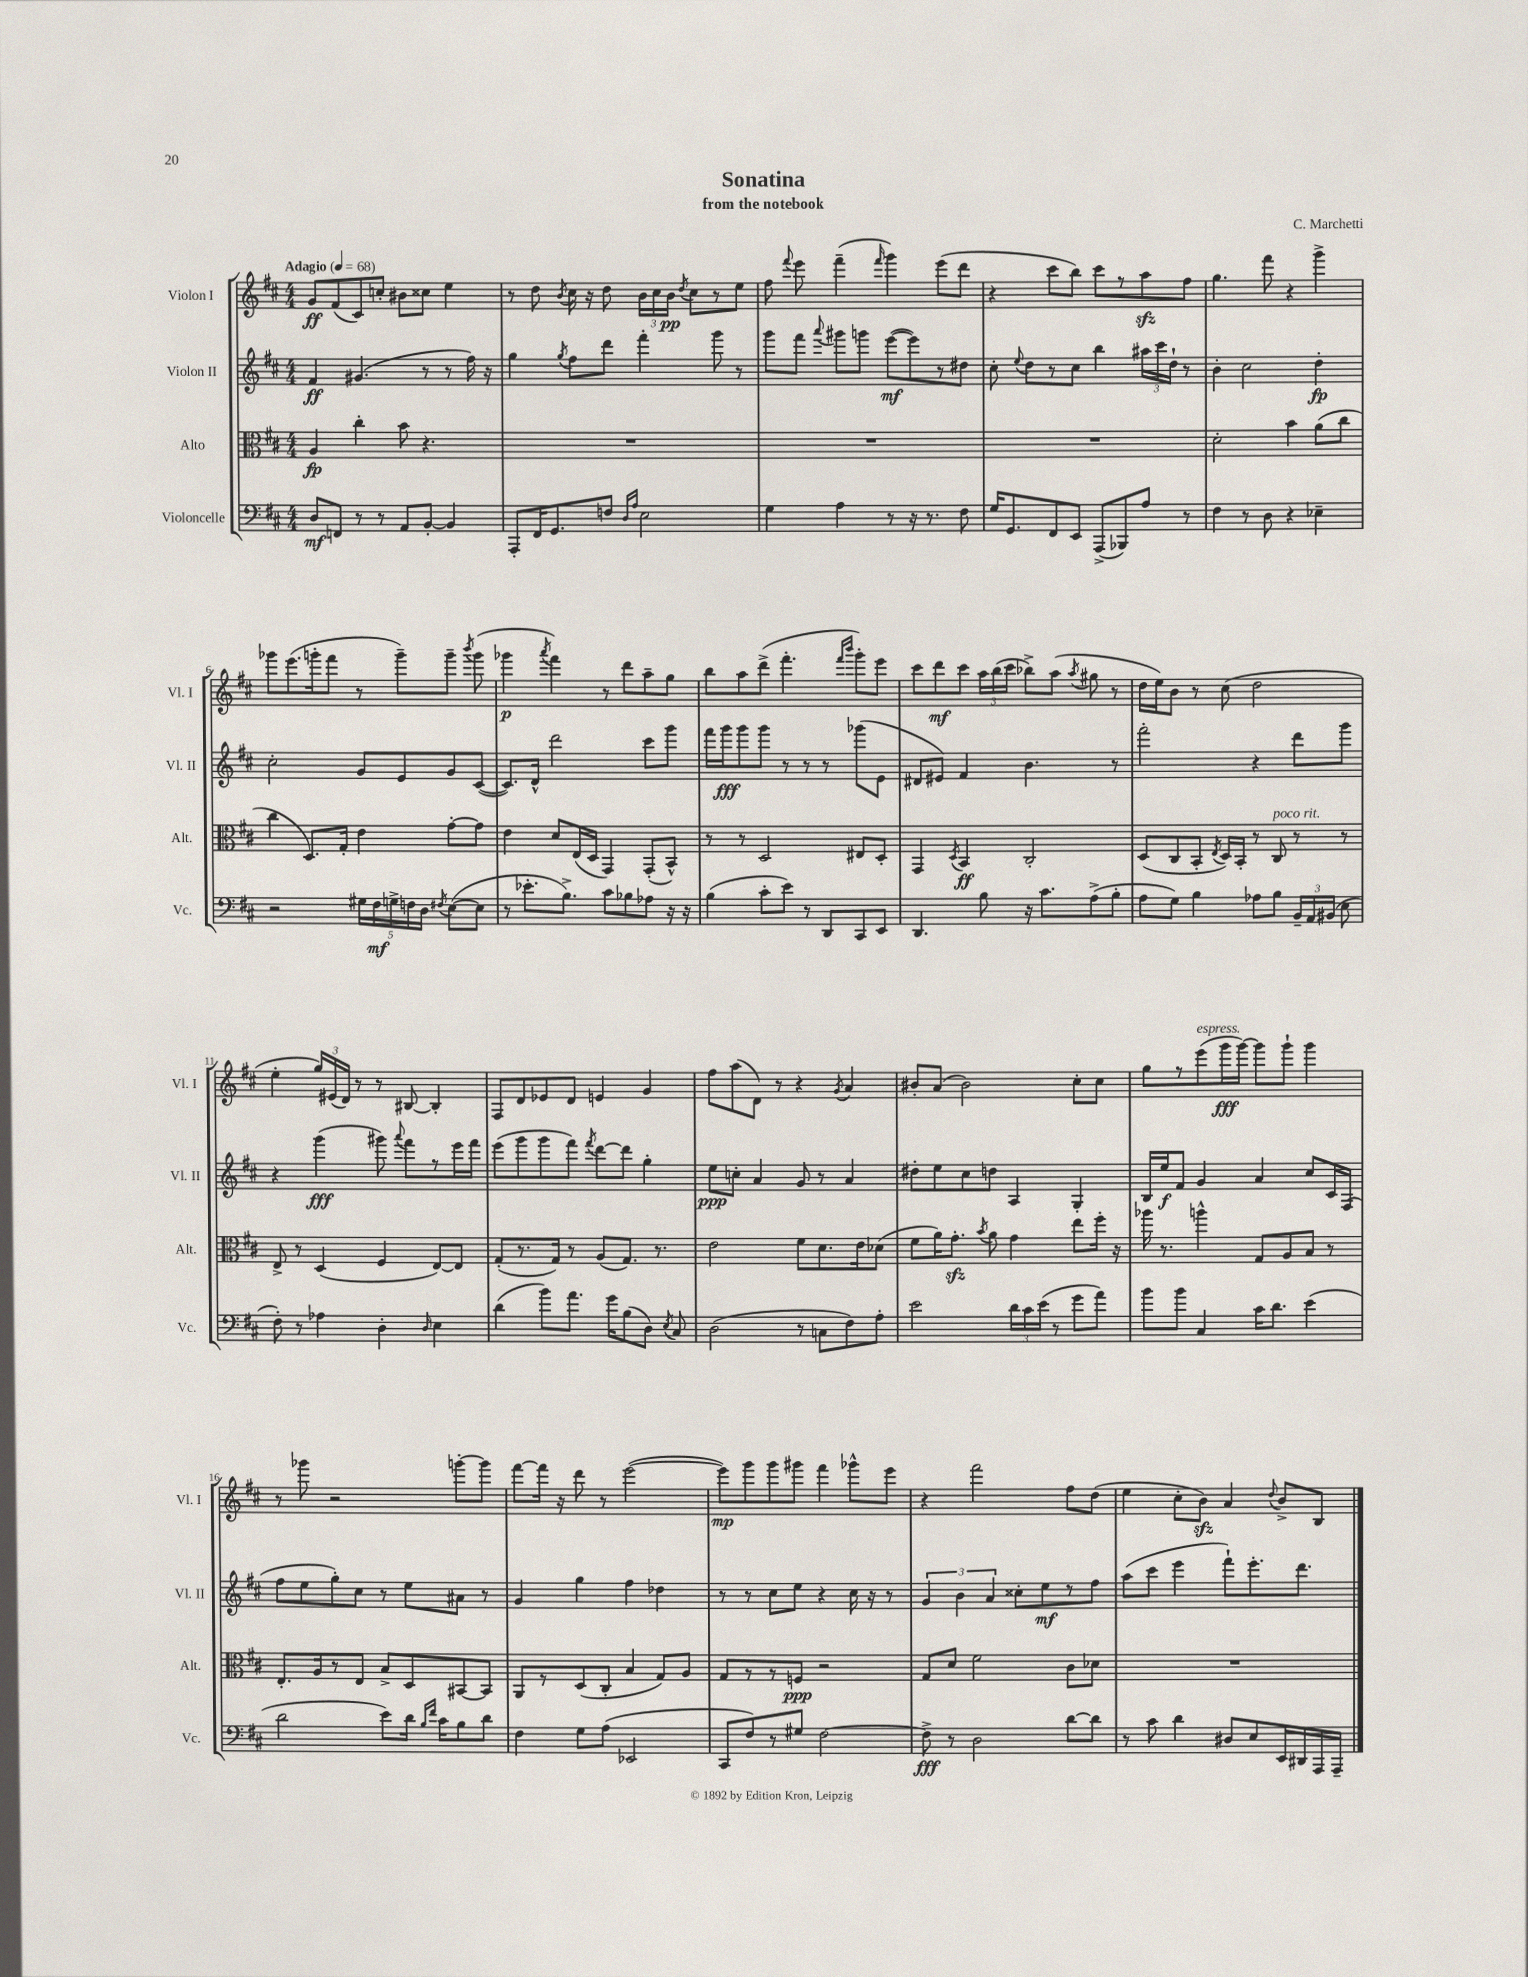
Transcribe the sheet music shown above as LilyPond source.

\header { title = "Sonatina" composer = "C. Marchetti" subtitle = "from the notebook" }
<<
\new StaffGroup <<
\new Staff = "s0" \with { instrumentName = "Violon I" shortInstrumentName = "Vl. I" } {
    \clef treble \key d \major \numericTimeSignature \time 4/4 \tempo "Adagio" 4 = 68
    \autoBeamOff g'8[\ff fis'8( cis'8) c''8]-. bis'8[ cisis''8] e''4 |
    r8 d''8 \acciaccatura { b'8 } cis''16 r16 d''8 \tuplet 3/2 { b'16[ cis''16 b'16]\pp } \acciaccatura { d''8 } cis''8[ r8 e''8] |
    fis''8 \appoggiatura { fis'''8 } e'''8 fis'''4--( \grace { fis'''16 } g'''4) e'''8[( d'''8] |
    r4 cis'''8[ b''8]) cis'''8[ r8 a''8\sfz fis''8] |
    g''4. fis'''8 r4 g'''4-> |
    ges'''8[ e'''8.( g'''16-. fis'''8] r8 g'''8[--) g'''8]-- \acciaccatura { b'''8 } g'''8( |
    ges'''4\p \acciaccatura { a'''8 } fis'''4) r8 d'''8[ a''8-- g''8] |
    b''8[ a''8 d'''8]->( fis'''4.-. \grace { fis'''16[ b'''16] } g'''8[-.) e'''8] |
    cis'''8[ d'''8\mf cis'''8] \tuplet 3/2 { a''16[ b''16( cis'''16] } bes''8[->) a''8]( \acciaccatura { a''8 } gis''8 r8 |
    d''16[ e''16) b'8] r8 cis''8( d''2 |
    e''4-. \tuplet 3/2 { g''16[) eis'16( d'16]) } r8 r8 bis8~ bis4-. |
    fis8[ d'8 ees'8 d'8] e'4 g'4 |
    fis''8[ a''8( d'8]) r8 r4 \acciaccatura { g'8 } a'4 |
    bis'8[-. a'8]( bis'2) cis''8[-. cis''8] |
    g''8[ r8 e'''8^\markup { \italic "espress." }( g'''16\fff g'''16]~) g'''8[ g'''8]-! g'''4 |
    r8 ges'''8 r2 g'''8[~-. g'''8] |
    fis'''8[~ fis'''16] r16 d'''8 r8 e'''2~( |
    e'''8[\mp) g'''8 g'''8 gis'''8] fis'''4 ges'''8[-^ e'''8] |
    r4 fis'''2 fis''8[ d''8]( |
    e''4 cis''8[-. b'8]\sfz) a'4 \appoggiatura { d''8 } b'8[-> b8] \bar "|." |
}
\new Staff = "s1" \with { instrumentName = "Violon II" shortInstrumentName = "Vl. II" } {
    \clef treble \key d \major \numericTimeSignature \time 4/4
    \autoBeamOff fis'4\ff gis'4.( r8 r8 fis''16) r16 |
    g''4 \acciaccatura { g''8 } fis''8[ d'''8] fis'''4-. g'''8 r8 |
    g'''8[ fis'''8] \appoggiatura { a'''8 } gis'''8[ g'''8] e'''8[~\mf( e'''8) r8 dis''8] |
    cis''8-. \appoggiatura { e''8 } d''8[ r8 cis''8] b''4 \tuplet 3/2 { ais''16[ cis'''16 d''16]-! } r8 |
    b'4-. cis''2 d''4-.\fp |
    cis''2-. g'8[ e'8 g'8 cis'8]~( |
    cis'8.[) d'16]-^ d'''2 cis'''8[ g'''8] |
    fis'''16[ g'''16\fff g'''8 g'''8] r8 r8 r8 ges'''8[( e'8] |
    dis'8[ eis'8]) fis'4 b'4. r8 |
    fis'''2-. r4 d'''8[ g'''8] |
    r4 g'''4\fff( gis'''8) \appoggiatura { a'''8 } fis'''8[ r8 e'''16 fis'''16] |
    e'''8[( g'''8 g'''8 fis'''8]) \acciaccatura { fis'''8 } d'''8[~ d'''8] g''4-. |
    e''8[\ppp c''8]-. a'4 g'8 r8 a'4 |
    dis''8[-. e''8 cis''8 d''8] a4 g4-. |
    b16[ e''16\f fis'8] g'4 a'4 cis''8[ cis'16 fis16]( |
    fis''8[ e''8 g''8-.) cis''8] r8 e''8[ ais'8] r8 |
    g'4 g''4 fis''4 des''4 |
    r8 r8 cis''8[ e''8] r4 cis''16 r16 r8 |
    \tuplet 3/2 { g'4 b'4 a'4 } cisis''8[-. e''8\mf r8 fis''8] |
    a''8[( cis'''8] e'''4 fis'''8[-!) e'''8.-. d'''8.] \bar "|." |
}
\new Staff = "s2" \with { instrumentName = "Alto" shortInstrumentName = "Alt." } {
    \clef alto \key d \major \numericTimeSignature \time 4/4
    \autoBeamOff a4\fp cis''4-. b'8 r4. |
    R1 |
    R1 |
    R1 |
    d'2-. b'4 a'8[( cis''8] |
    cis''4 d8.[) g16]-. e'4 g'8[~-. g'8] |
    e'4 d'8[ e16( d16] g,4) g,8[-.( b,8]-^) |
    r8 r8 d2 eis8[ d8]-. |
    g,4 \acciaccatura { d8 } b,4\ff cis2-. |
    d8[( cis8 b,8]-. \acciaccatura { e8 } d16[) b,16]-. r8 cis8^\markup { \italic "poco rit." } r8 r8 |
    e8-> r8 d4( fis4 e8[~) e8] |
    g8[-.( r8. g16]) r8 a8[( g8.]) r8. |
    e'2 fis'8[ d'8. e'16 des'8]( |
    fis'8[ a'16) g'8.]-.\sfz \acciaccatura { b'8 } a'8 g'4 e''8[ fis''16]-. r16 |
    aes''16 r8. a''4-^ g8[ a8 b8] r8 |
    e8.[-. a16 r8 e8] b8[-> d8 bis,8~ bis,8] |
    a,8[ r8 d8( cis8]-. b4 g8[) a8] |
    g8[ r8 r8 f8]\ppp r2 |
    g8[ d'8] fis'2 cis'8[ des'8] |
    R1 \bar "|." |
}
\new Staff = "s3" \with { instrumentName = "Violoncelle" shortInstrumentName = "Vc." } {
    \clef bass \key d \major \numericTimeSignature \time 4/4
    \autoBeamOff d8[\mf f,8] r8 r8 a,8[ b,8]~-. b,4 |
    a,,8[-. fis,16 g,8. f8] \grace { d16[ a16] } e2 |
    g4 a4 r8 r16 r8. fis8 |
    g16[ g,8. fis,8 e,8] a,,8[->( bes,,8) a8] r8 |
    fis4 r8 d8 r4 ees4-- |
    r2 \tuplet 5/4 { gis16[ fis16\mf g16-> f16 d16] } \acciaccatura { fis8 } e8[~( e8] |
    r8 ees'8.[-. b8.]->) cis'8[ bes8 aes8] r16 r16 |
    b4( cis'8[-. e'8]) r8 d,8[ cis,8 e,8] |
    d,4. b8 r16 cis'8.[ a8->( b8]-. |
    a8[ g8]) b4 aes8[ b8] \tuplet 3/2 { b,16[-- a,16 bis,16]( } e8 |
    fis8-.) r8 aes4 d4-. \grace { d16 } e4 |
    d'4( b'8[) a'8.] g'16[ b8( d8]) \acciaccatura { e8 } cis8 |
    d2( r8 c8[ fis8) a8]-. |
    e'2 \tuplet 3/2 { d'16[ cis'16 e'16]( } r8 g'8[ a'8]) |
    b'8[ b'8] cis4 cis'16[ d'8.] e'4( |
    d'2 e'8[) d'16] \grace { b16[ fis'16] } cis'16[ b8 d'8] |
    fis4 g8[ a8]( ees,2 |
    cis,8[ fis8) r8 gis8] fis2~ |
    fis8->\fff r8 d2 d'8[~ d'8] |
    r8 cis'8 d'4 dis8[ e8 e,16 dis,16 a,,16 a,,16]-- \bar "|." |
}
>>
>>
